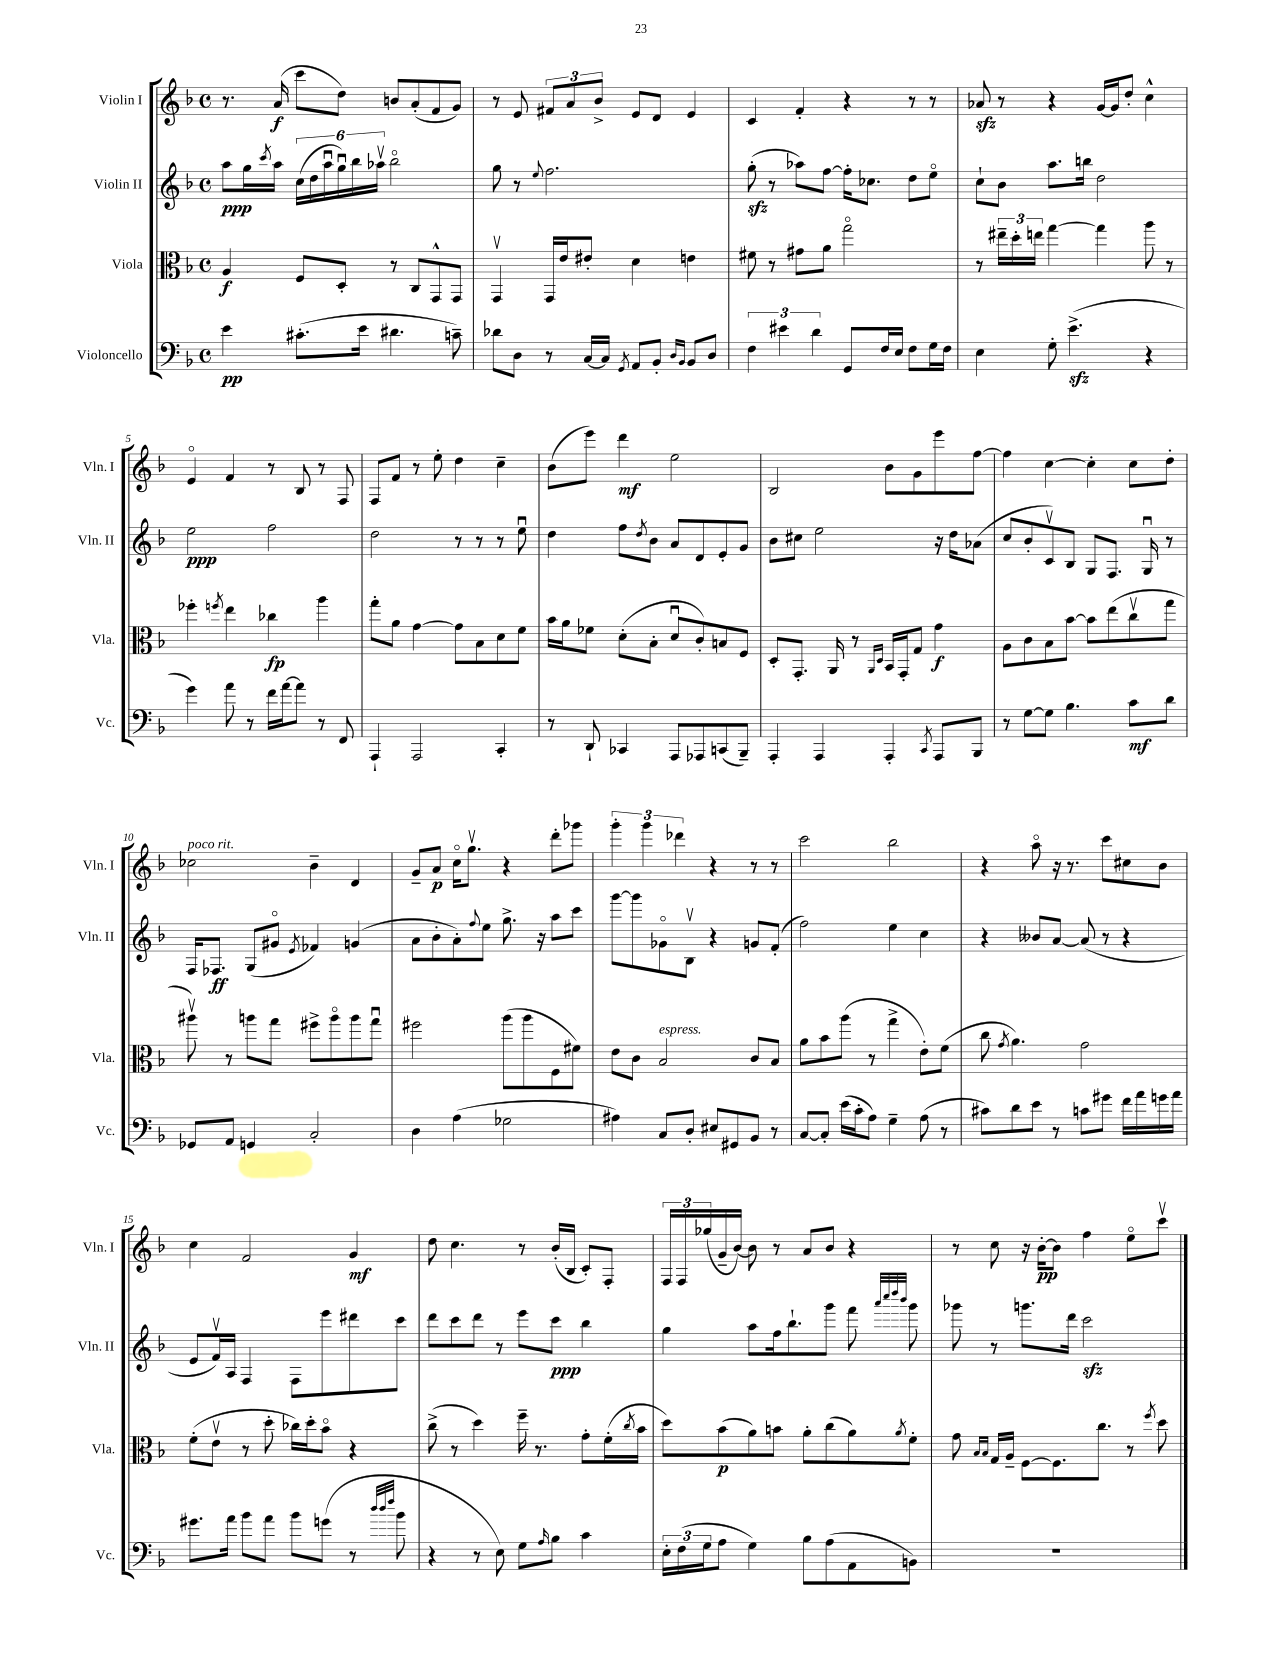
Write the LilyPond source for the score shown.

<<
\new StaffGroup <<
\new Staff = "s0" \with { instrumentName = "Violin I" shortInstrumentName = "Vln. I" } {
    \clef treble \key f \major \defaultTimeSignature \time 4/4
    r8. a'16\f( c'''8 d''8) b'8 a'8-.( f'8 g'8) |
    r8 e'8 \tuplet 3/2 { fis'8 a'8 bes'8-> } e'8 d'8 e'4 |
    c'4 f'4-. r4 r8 r8 |
    aes'8\sfz r8 r4 g'16~ g'16 d''8-. c''4-^ |
    e'4\flageolet f'4 r8 bes8 r8 f8 |
    f8 f'8 r8 e''8-. d''4 c''4-- |
    bes'8( e'''8) d'''4\mf e''2 |
    bes2 bes'8 g'8 e'''8 f''8~ |
    f''4 c''4~ c''4-. c''8 d''8-. |
    ces''2^\markup { \italic "poco rit." } bes'4-- d'4 |
    g'8-- a'8\p c''16\flageolet g''8.\upbow r4 d'''8-. ges'''8 |
    \tuplet 3/2 { g'''4-. g'''4 des'''4 } r4 r8 r8 |
    c'''2 bes''2 |
    r4 a''8\flageolet r16 r8. c'''8 cis''8 bes'8 |
    c''4 f'2 g'4\mf |
    d''8 c''4. r8 bes'16-.( bes16 c'8-.) f8-. |
    \tuplet 3/2 { f16 f16 ges''16( } g'16-- bes'16~) bes'8 r8 a'8 bes'8 r4 |
    r8 c''8 r16 bes'16~-.\pp bes'8 f''4 e''8\flageolet c'''8\upbow \bar "|." |
}
\new Staff = "s1" \with { instrumentName = "Violin II" shortInstrumentName = "Vln. II" } {
    \clef treble \key f \major \defaultTimeSignature \time 4/4
    a''8\ppp g''16 \acciaccatura { c'''8 } a''16 \tuplet 6/4 { c''16( d''16 a''16\downbow g''16\downbow) bes''16 aes''16\upbow } bes''2\flageolet |
    g''8 r8 \appoggiatura { e''8 } f''2. |
    g''8-.\sfz( r8 aes''8) f''8~ f''16-. ces''8. d''8 e''8\flageolet |
    c''8-! bes'8 a''8. b''16 d''2 |
    e''2\ppp f''2 |
    d''2 r8 r8 r8 e''8\downbow |
    d''4 f''8 \acciaccatura { d''8 } bes'8 a'8 d'8 e'8-. g'8 |
    bes'8 cis''8 e''2 r16 d''16 aes'8( |
    c''8 bes'8-. c'8\upbow) bes8 g8 f8. g16\downbow r8 |
    f16 fes8.\ff g8( gis'8\flageolet \acciaccatura { e'8 } fes'4) g'4( |
    a'8 bes'8-. a'8-.) \appoggiatura { f''8 } e''8 g''8.-> r16 a''8 c'''8 |
    g'''8~ g'''8 ges'8\flageolet bes8\upbow r4 g'8 f'8-.( |
    f''2) e''4 c''4 |
    r4 beses'8 a'8~ a'8( r8 r4 |
    e'8 f'16\upbow) a16 f4 f8 e'''8 dis'''8 c'''8 |
    d'''8 c'''8 d'''8 r8 e'''8 c'''8\ppp bes''4 |
    g''4 a''8 f''16 bes''8.-! g'''8 f'''8 \grace { a'''32 c''''32 d''''32 bes'''32 } g'''8 |
    ges'''8 r8 g'''8. d'''16 c'''2\sfz \bar "|." |
}
\new Staff = "s2" \with { instrumentName = "Viola" shortInstrumentName = "Vla." } {
    \clef alto \key f \major \defaultTimeSignature \time 4/4
    a4\f f8 d8-. r8 c8 g,8-^ g,8 |
    g,4\upbow g,16 e'16 eis'8-. d'4 e'4 |
    fis'8 r8 gis'8 a'8 g''2\flageolet |
    r8 \tuplet 3/2 { eis''16-- d''16-. e''16 } g''4~ g''4 a''8 r8 |
    fes''4-. \acciaccatura { f''8 } e''4 ces''4\fp a''4 |
    g''8-. a'8 g'4~ g'8 bes8 d'8 f'8 |
    bes'16 a'16 fes'8 d'8-.( bes8-. d'8\downbow c'8-.) b8 f8 |
    d8-. g,8.-. a,16 r8 \grace { a,16 d16 } bes,16 g,16-. g8 g'4\f |
    a8 c'8 bes8 bes'8~ bes'8 e''8( c''8\upbow g''8 |
    ais''8\upbow) r8 a''8 g''8 fis''8-> a''8\flageolet a''8 g''8\downbow |
    fis''2 a''8( a''8 f8 fis'8) |
    e'8 c'8 bes2^\markup { \italic "espress." } c'8 bes8 |
    a'8 bes'8 a''8( r8 g''4-> e'8-.) f'8( |
    c''8 \acciaccatura { g'8 } a'4.) g'2 |
    f'8-.( e'8\upbow r8 d''8-. ces''16) d''16-. bes'8\flageolet r4 |
    c''8->( r8 d''4) f''16-- r8. g'8-. f'16-.( \acciaccatura { c''8 } bes'16 |
    d''8) bes'8\p( a'8) b'8 a'8-. c''8( a'8) \acciaccatura { a'8 } f'8-. |
    g'8 \grace { bes16 bes16 } g16 a16-- f8~ f8. c''8. r8 \acciaccatura { f''8 } d''8 \bar "|." |
}
\new Staff = "s3" \with { instrumentName = "Violoncello" shortInstrumentName = "Vc." } {
    \clef bass \key f \major \defaultTimeSignature \time 4/4
    e'4\pp cis'8.-.( e'16 dis'4. c'8--) |
    des'8 d8 r8 c16~ c16 \acciaccatura { g,8 } a,8 bes,8-. \grace { d16 bes,16 } bes,8 d8 |
    \tuplet 3/2 { f4 eis'4 d'4 } g,8 f16 e16 f8 g16 f16 |
    e4 g8-. e'4.->\sfz( r4 |
    g'4) a'8 r8 f'16 a'16~ a'8 r8 f,8 |
    a,,4-! a,,2 c,4-. |
    r8 d,8-! ces,4 a,,8 aes,,8 c,8( bes,,8--) |
    a,,4-. a,,4 a,,4-. \acciaccatura { c,8 } a,,8 bes,,8 |
    r8 g8~ g8 bes4. c'8\mf d'8 |
    ges,8 a,8 g,4 c2-. |
    d4 a4( ges2 |
    ais4) c8 d8-. eis8 gis,8 bes,8 r8 |
    c8~ c8-. e'16( c'16-. a8) g4-- a8( r8 |
    cis'8) d'8 e'8 r8 c'8 gis'8 f'16 a'16 g'16 a'16 |
    gis'8. a'16 bes'8 a'8 bes'8 g'8( r8 \grace { d''32 d''32 f''32 } bes'8 |
    r4 r8 e8) g8 \grace { a16 } bes8 c'4 |
    \tuplet 3/2 { e16-. f16( g16 } a8 g4) bes8 a8( a,8 b,8) |
    R1 \bar "|." |
}
>>
>>
